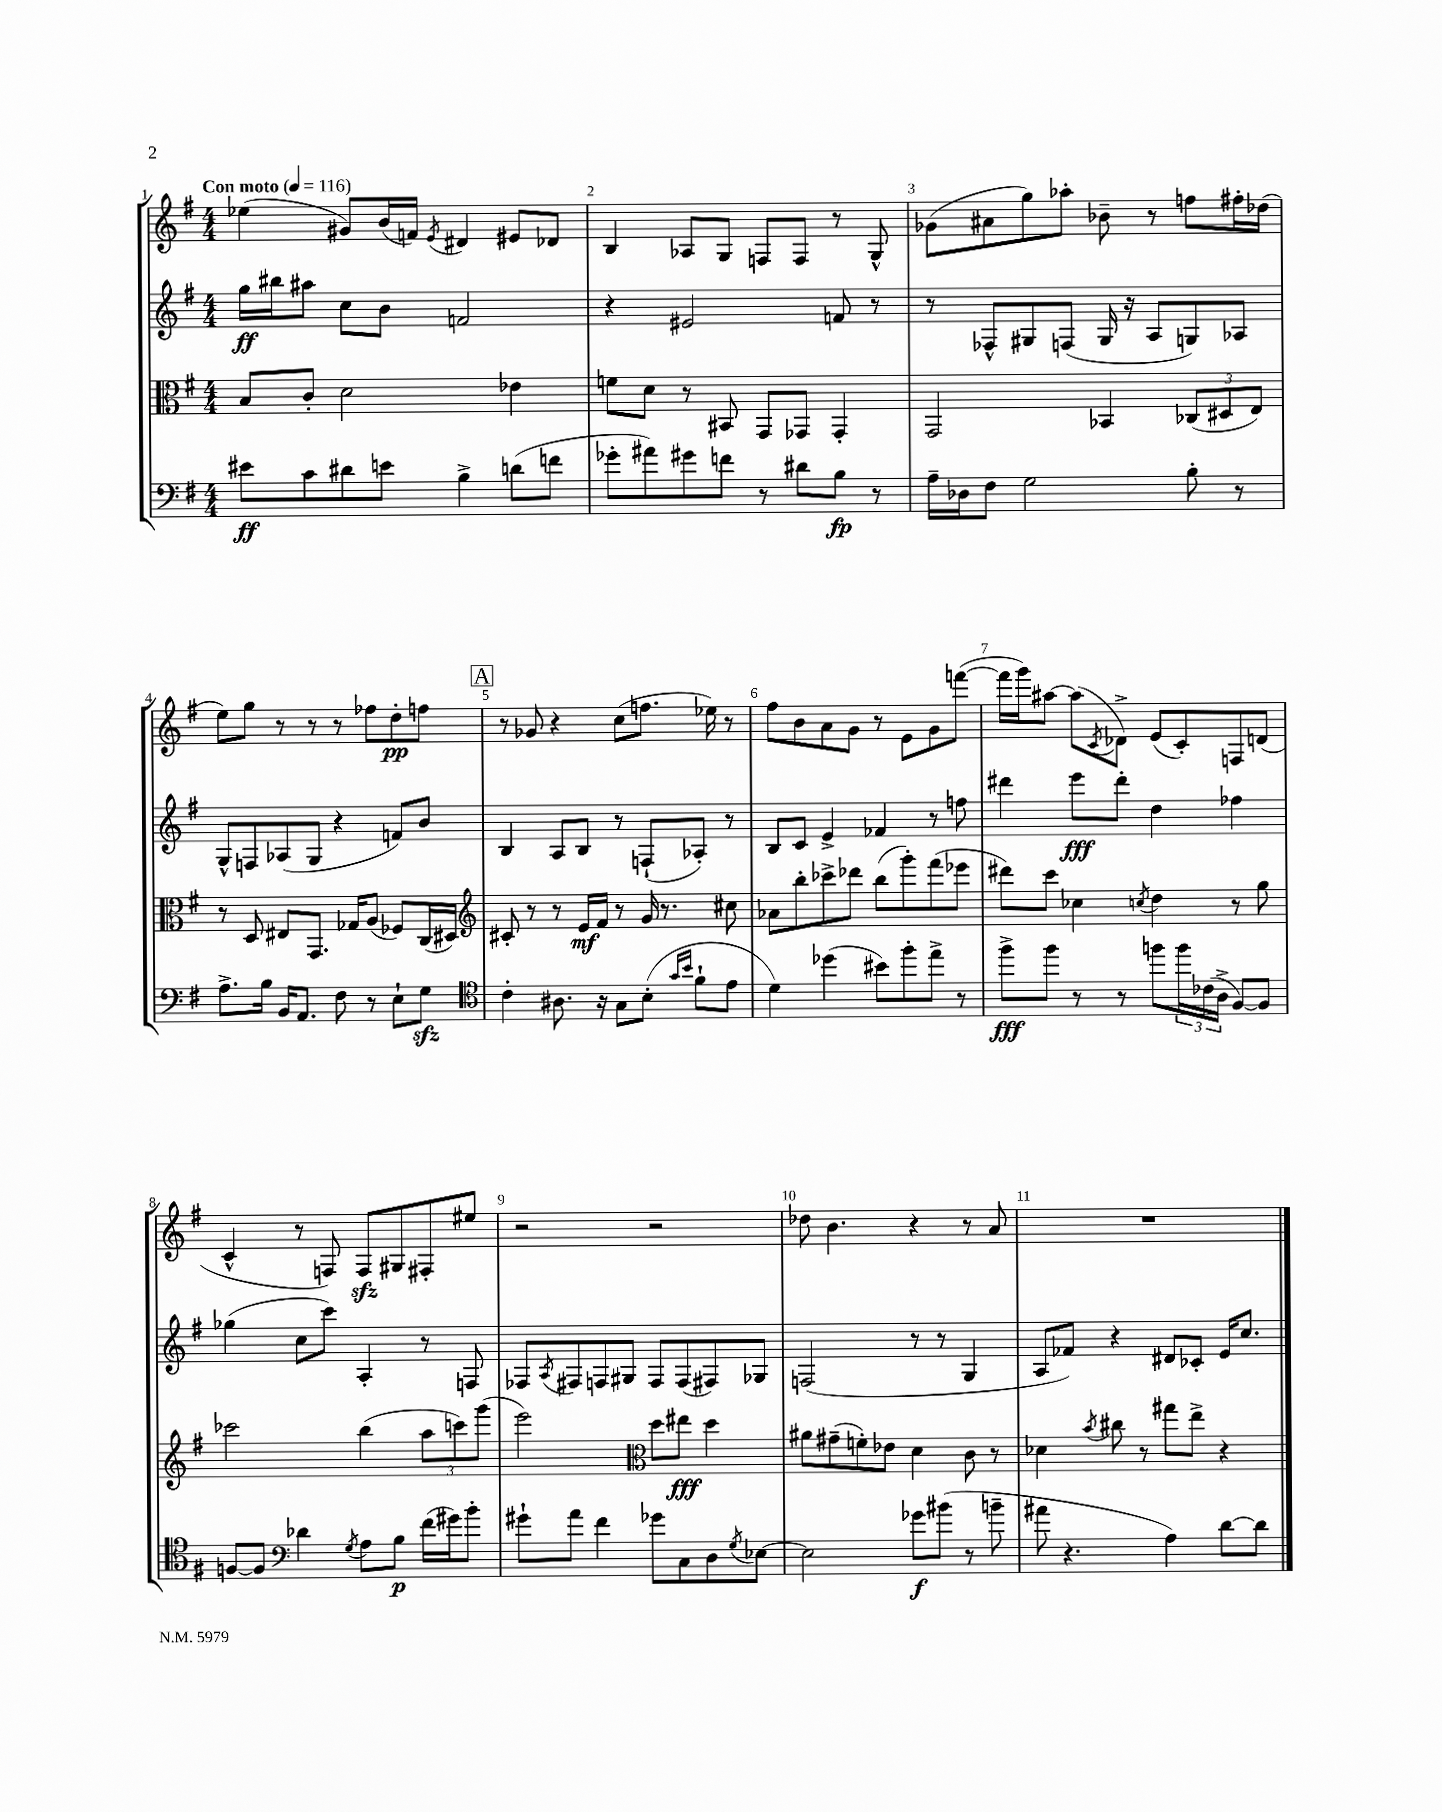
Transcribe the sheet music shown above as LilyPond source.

<<
\new StaffGroup <<
\new Staff = "s0" {
    \clef treble \key g \major \numericTimeSignature \time 4/4 \tempo "Con moto" 4 = 116
    ees''4( gis'8) b'16( f'16) \acciaccatura { e'8 } dis'4 eis'8 des'8 |
    b4 aes8 g8 f8 f8 r8 g8-^ |
    ges'8( ais'8 g''8) aes''8-. bes'8-- r8 f''8 fis''16-. des''16( |
    e''8) g''8 r8 r8 r8 fes''8 d''8-.\pp f''8 |
    \mark \markup { \box "A" } r8 ges'8 r4 c''8( f''8. ees''16) r8 |
    fis''8 b'8 a'8 g'8 r8 e'8 g'8 f'''8~( |
    f'''16 g'''16) ais''8~ ais''8( \acciaccatura { c'8 } des'8->) e'8( c'8-.) f8 d'8( |
    c'4-^ r8 f8) f8\sfz gis8 fis8-. eis''8 |
    r2 r2 |
    des''8 b'4. r4 r8 a'8 |
    R1 \bar "|." |
}
\new Staff = "s1" {
    \clef treble \key g \major \numericTimeSignature \time 4/4
    g''16\ff bis''16 ais''8 c''8 b'8 f'2 |
    r4 eis'2 f'8 r8 |
    r8 fes8-^ gis8 f8( gis16 r16 a8 g8) aes8 |
    g8-^ f8 aes8( g8 r4 f'8) b'8 |
    \mark \markup { \box "A" } b4 a8 b8 r8 f8-!( aes8-.) r8 |
    b8 c'8 e'4-> fes'4 r8 f''8 |
    dis'''4 e'''8\fff dis'''8-. d''4 fes''4 |
    ges''4( c''8 c'''8) a4-. r8 f8 |
    fes8 \acciaccatura { a8 } fis8 f8 gis8 f8 f8( fis8) ges8 |
    f2( r8 r8 g4 |
    a8 fes'8) r4 dis'8 ces'8-. e'16 c''8. \bar "|." |
}
\new Staff = "s2" {
    \clef alto \key g \major \numericTimeSignature \time 4/4
    b8 c'8-. d'2 ees'4 |
    f'8 d'8 r8 bis,8 g,8 ges,8 ges,4-. |
    g,2 bes,4 \tuplet 3/2 { ces8( dis8 e8) } |
    r8 d8 eis8 g,8. ges16 a8( fes8) c16( dis16) |
    \mark \markup { \box "A" } \clef treble cis'8-. r8 r8 e'16\mf fis'16 r8 g'16 r8. cis''8 |
    aes'8 b''8-. ces'''8-> des'''8 b''8( g'''8-.) fis'''8( ees'''8 |
    dis'''8) c'''8 ces''4 \acciaccatura { c''8 } d''4 r8 g''8 |
    ces'''2 b''4( \tuplet 3/2 { a''8 c'''8) g'''8( } |
    e'''2) \clef alto d''8 eis''8\fff d''4 |
    ais'8 gis'8--( f'8-.) ees'8 d'4 c'8 r8 |
    des'4 \acciaccatura { b'8 } cis''8 r8 gis''8 e''8-> r4 \bar "|." |
}
\new Staff = "s3" {
    \clef bass \key g \major \numericTimeSignature \time 4/4
    eis'8\ff c'8 dis'8 e'8 b4-> d'8( f'8 |
    ges'8-. ais'8) gis'8 f'8 r8 dis'8 b8\fp r8 |
    a16-- des16 fis8 g2 b8-. r8 |
    a8.-> b16 b,16 a,8. fis8 r8 e8-! g8\sfz |
    \mark \markup { \box "A" } \clef tenor c'4-. ais8. r16 g8 b8-.( \grace { g'16 b'16 } fis'8-! e'8 |
    d'4) des''4( bis'8) fis''8-. e''8-> r8 |
    fis''8->\fff fis''8 r8 r8 f''8 \tuplet 3/2 { f''16 ces'16( a16-> } fis8~) fis8 |
    f8~ f8 \clef bass des'4 \acciaccatura { g8 } a8 b8\p fis'16( gis'16) b'8-. |
    gis'8-! a'8 fis'4 ges'8 c8 d8 \acciaccatura { g8 } ees8~ |
    ees2 ges'8\f bis'8( r8 b'8-- |
    ais'8 r4. a4) d'8~ d'8 \bar "|." |
}
>>
>>
\layout { \context { \Score \override BarNumber.break-visibility = ##(#f #t #t) barNumberVisibility = #all-bar-numbers-visible } }
